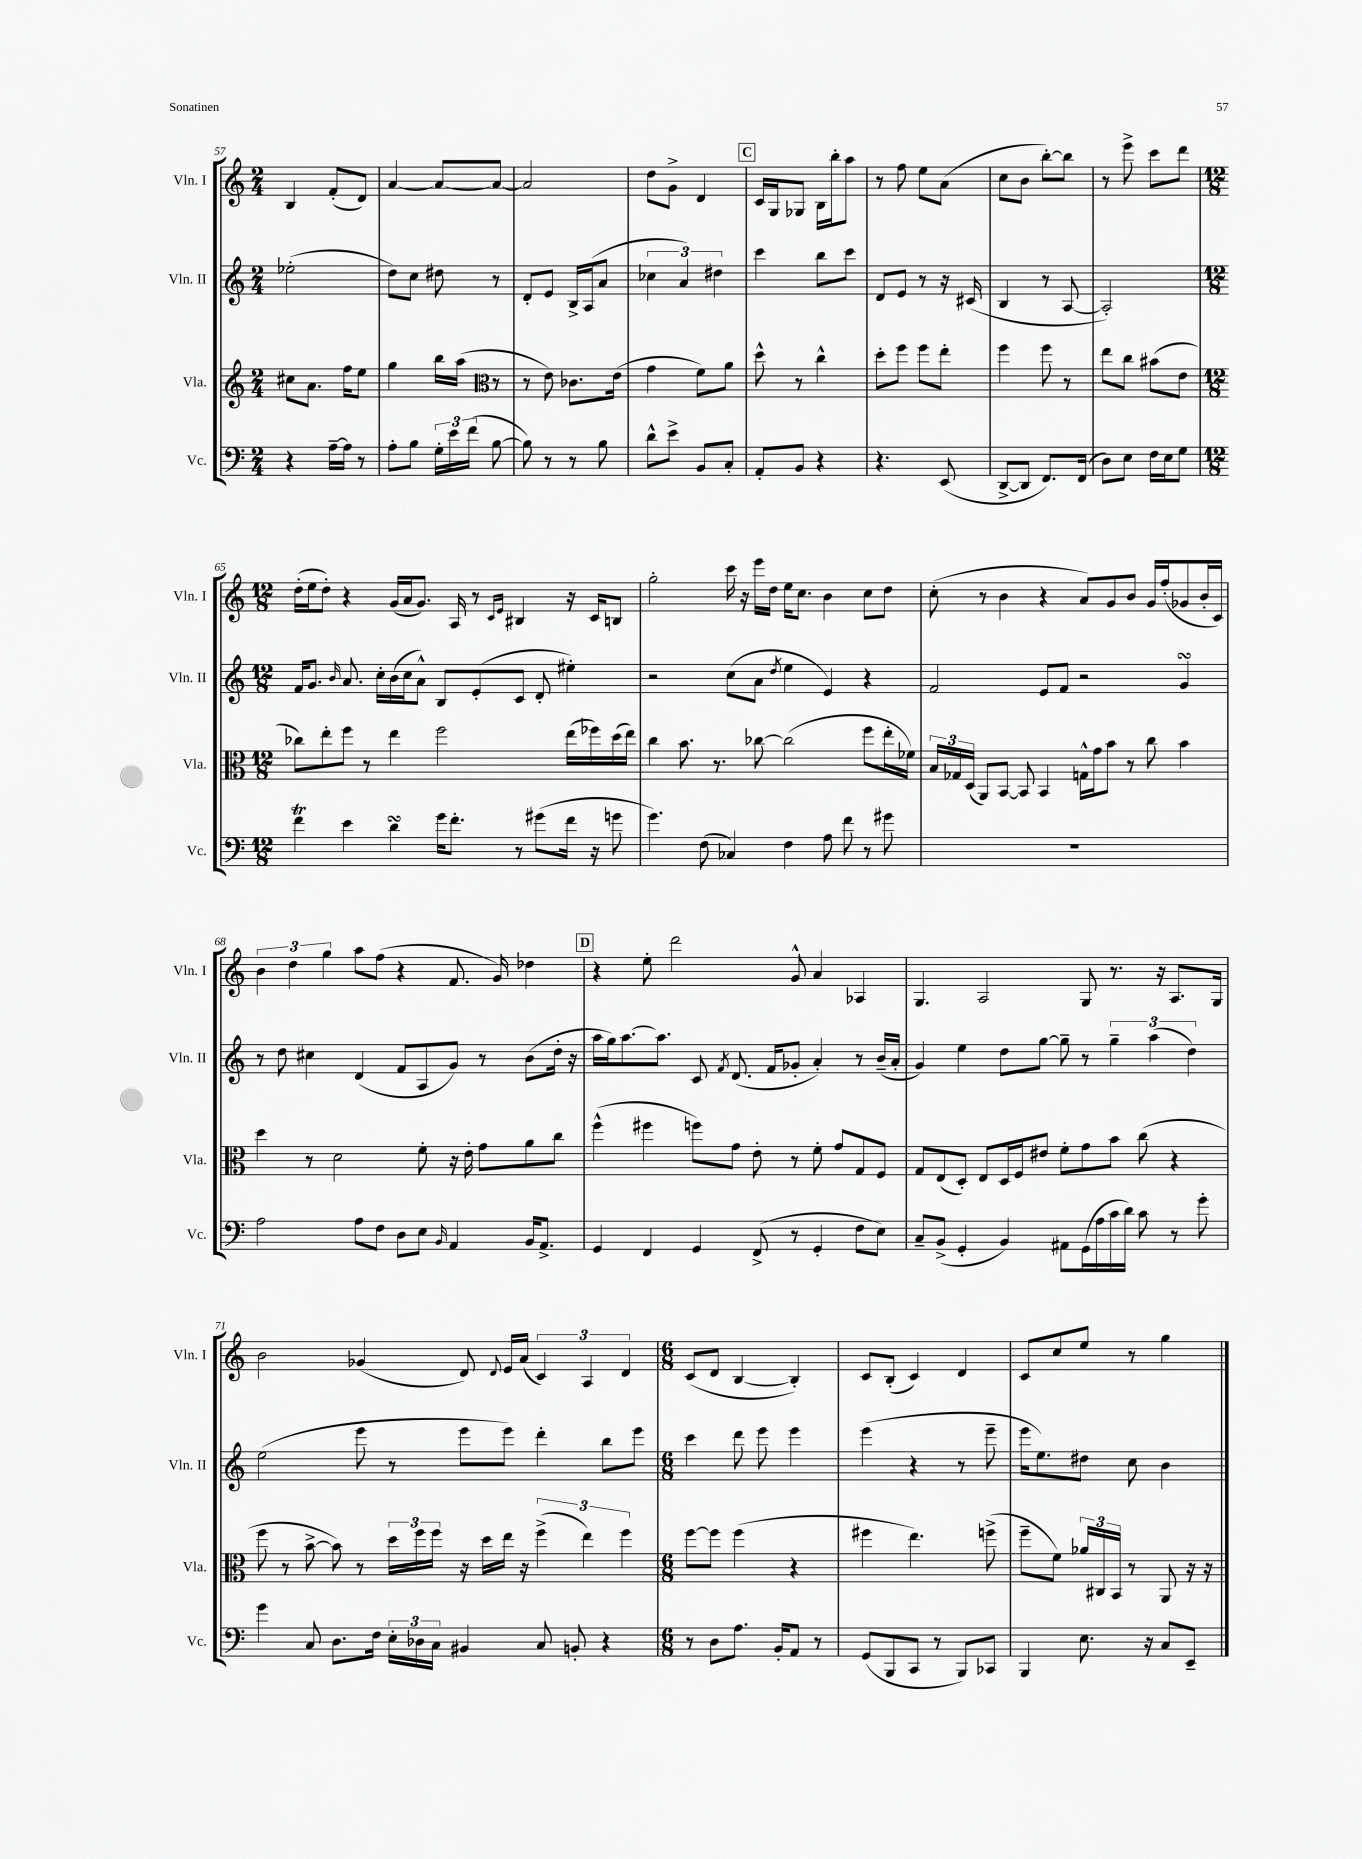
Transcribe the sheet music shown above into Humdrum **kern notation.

**kern	**kern	**kern	**kern
*staff4	*staff3	*staff2	*staff1
*clefF4	*clefG2	*clefG2	*clefG2
*k[]	*k[]	*k[]	*k[]
*M2/4	*M2/4	*M2/4	*M2/4
4r	8cc#\L	(2ee-'\	4B/
.	8.a\J	.	.
[16A~\LL	.	.	(8f'/L
16A\]JJ	16ff\LK	.	.
8r	8ee\J	.	8d/J)
=	=	=	=
8A'\L	4gg\	8dd\L)	[4a/
8B\J	.	8cc\J	.
24G'\LL	16bb\LL	8dd#\	8a/_L
24e\	.	.	.
.	(16aa\JJ	.	.
(24f\JJ	.	.	.
[8B\	8r	8r	8a/_J
=	=	=	=
*	*clefC3	*	*
8B\])	8r	8d'/L	2a/]
8r	8e\)	8e/J	.
8r	8.c-\L	16B^/LL	.
.	.	(16A/J	.
8B\	.	8a/J	.
.	(16e\Jk	.	.
=	=	=	=
8d^^\L	4g\	6cc-\	8dd\L
8e^\J	.	.	8g^\J
.	.	6a/)	.
8BB/L	8f\L)	.	4d/
.	.	6dd#\	.
8C'/J	8a\J	.	.
=	=	=	=
8AA'/L	8dd^^\	4ccc\	16c/LL
.	.	.	16G/J
8BB/J	8r	.	8G-/J
4r	4cc^^\	8bb\L	16B\LL
.	.	.	16bb'\J
.	.	8ccc\J	8aa\J
=	=	=	=
4.r	8dd'\L	8d/L	8r
.	8ff\J	8e/J	8ff\
.	8ff\L	8r	8ee\L
(8EE/	8ee'\J	16r	(8a\J
.	.	(16c#/	.
=	=	=	=
[8DD^/L	4ff\	4B/	8cc\L
8DD/]J	.	.	8b\J
8.FF/L)	8ff\	8r	[8bb'\L)
.	8r	[8A/	8bb\]J
(16FF/Jk	.	.	.
=	=	=	=
8D\L)	8ee\L	2A'/])	8r
8E\J	8cc\J	.	8eee^\
16F\LL	(8b#\L	.	8ccc\L
16E\J	.	.	.
8G\J	8e\J	.	8ddd\J
=	=	=	=
*M12/8	*M12/8	*M12/8	*M12/8
4f\	8cc-\L)	16f/LK	(16dd'\LL
.	.	8.g/J	16ee\J
.	8ee'\	.	8dd'\J)
.	.	16qqb/	.
4e\	8ff\J	8.a/	4r
.	8r	.	.
.	.	16cc'\LL	.
4d\	4ee\	(16b\	(16g/LL
.	.	16cc\J	16a/J
.	.	8a^^\J)	8.g/J)
16g\LK	2ff\	8B/L	.
8.f'\J	.	.	16A/
.	.	(8e'/	8r
.	.	.	16qqc/LL
.	.	.	16qqe/JJ
8r	.	8c/J	4B#/
(8g#\L	.	8d'/	.
16f\Jk	(16ee\LL	4ee#'\)	16r
16r	16ff-\)	.	16c/LK
8g\	(16dd\	.	8B/J
.	16ee\JJ)	.	.
=	=	=	=
4.g\)	4cc\	2r	2gg'\
.	8.b\	.	.
(8F\	.	.	.
.	8.r	.	.
4C-/)	.	(8cc\L	16ccc\
.	.	.	16r
.	[8cc-\	8a\J	16eee\LL
.	.	.	16dd\JJ
.	.	8qdd/	.
4F\	(2cc-\]	4ee\	16ee\LK
.	.	.	8.cc\J
8A\	.	4e/)	4b\
8f\	.	.	.
8r	8ff\L	4r	8cc\L
8g#\	16ee'\L	.	8dd\J
.	16f-\JJ)	.	.
=	=	=	=
1.r	24B/LL	2f/	(8cc'\
.	24G-/	.	.
.	(24D/JJ	.	.
.	8AA/L)	.	8r
.	[8BB/J	.	4b\
.	8BB/]	.	.
.	4BB/	8e/L	4r
.	.	8f/J	.
.	16G^^\LL	2r	8a/L)
.	16g\J	.	.
.	8b\J	.	8g/
.	8r	.	8b/J
.	8cc\	.	16g/LL
.	.	.	(16ff'/J
.	4b\	4g/	8g-/
.	.	.	16b'/L
.	.	.	16c/JJ)
=	=	=	=
2A\	4dd\	8r	6b\
.	.	8dd\	.
.	.	.	6dd\
.	8r	4cc#\	.
.	.	.	6gg\
.	2d\	.	.
8A\L	.	(4d/	8aa\L
8F\J	.	.	(8ff\J
8D\L	.	8f/L	4r
8E\J	8f'\	8A/	.
16qqBB/	.	.	.
4AA/	16r	8g/J)	8.f/
.	16e'\	.	.
.	8g\L	8r	.
.	.	.	16g/)
16BB/LK	8a\	(8b\L	4dd-\
8.AA^/J	.	.	.
.	8cc\J	16dd'\Jk	.
.	.	16r	.
=	=	=	=
4GG/	(4ff^^\	16aa\LL	4r
.	.	16gg\J)	.
.	.	[8.aa\	.
4FF/	4ff#\	.	8ee'\
.	.	8.aa\]J	.
.	.	.	2ddd\
4GG/	8ff\L)	8c/	.
.	.	8qf/	.
.	8g\J	(8.d/	.
(8FF^/	8e'\	.	.
.	.	16f/LK	.
8r	8r	8g-'/J	8g^^/
4GG'/	8f'\	4a'/)	4a/
.	8g/L	.	.
8F\L	8G/	8r	4A-/
8E\J)	8F/J	(16b~/LL	.
.	.	16a'/JJ	.
=	=	=	=
8C~/L	8G/L	4g/)	4.G/
(8BB^/J	(8E/	.	.
4GG'/	8D'/J)	4ee\	.
.	8E/L	.	2A/
4BB/)	16D/L	8dd\L	.
.	16F/J	.	.
.	8e#/J	[8gg\J	.
8AA#\L	8f'\L	8gg~\]	.
(16GG\L	8g\	8r	8G/
16A\	.	.	.
16c\	8b\J	6gg~\	8.r
16d\JJ)	.	.	.
8c\	(8cc\	.	.
.	.	(6aa\	.
.	.	.	16r
8r	4r	.	8.A/L
.	.	6dd\)	.
8g'\	.	.	.
.	.	.	16G/Jk
=	=	=	=
4g\	8ff\	(2ee\	2b\
.	8r	.	.
8C/	[8b^\	.	.
8.D\L	8b\])	.	.
.	8r	8eee\	(4g-/
16F\Jk	.	.	.
24E'\LL	24dd\LL	8r	.
24D-\	24ff\	.	.
24C\JJ	24ff\JJ	.	.
4BB#/	16r	8eee\L	8d/)
.	16dd\LL	.	.
.	.	.	8qqd/
.	16ee\JJ	8eee\J)	16e/LL
.	16r	.	(16a/JJ
8C/	(6ff^\	4ddd'\	6c/)
8BB'/	.	.	.
.	6ee\)	.	6A/
4r	.	8bb\L	.
.	6ff\	.	6d/
.	.	8eee\J	.
=	=	=	=
*M6/8	*M6/8	*M6/8	*M6/8
8r	[8ff\L	4ccc\	(8c/L
8D\L	8ff\]J	.	8d/J
8.A\J	(4ff\	8ddd\	[4B/
.	.	8eee\	.
16BB'/LK	.	.	.
8AA/J	4r	4eee\	4B'/])
8r	.	.	.
=	=	=	=
(8GG/L	4ff#\	(4eee\	8c/L
8BBB/	.	.	(8B'/J
8CC/J	4.ee\)	4r	4c/)
8r	.	.	.
8BBB/L)	.	8r	4d/
8CC-/J	(8ff^\	8eee~\	.
=	=	=	=
4BBB/	8ff~\L	16eee\LK	8c/L
.	.	8.ee\)	.
.	8f\J)	.	8cc/
8.E\	24a-/LL	8dd#\J	8ee/J
.	24C#/	.	.
.	24BB/JJ	.	.
.	8r	8cc\	8r
16r	.	.	.
8C/L	8AA/	4b\	4gg\
8EE~/J	16r	.	.
.	16r	.	.
==	==	==	==
*-	*-	*-	*-
